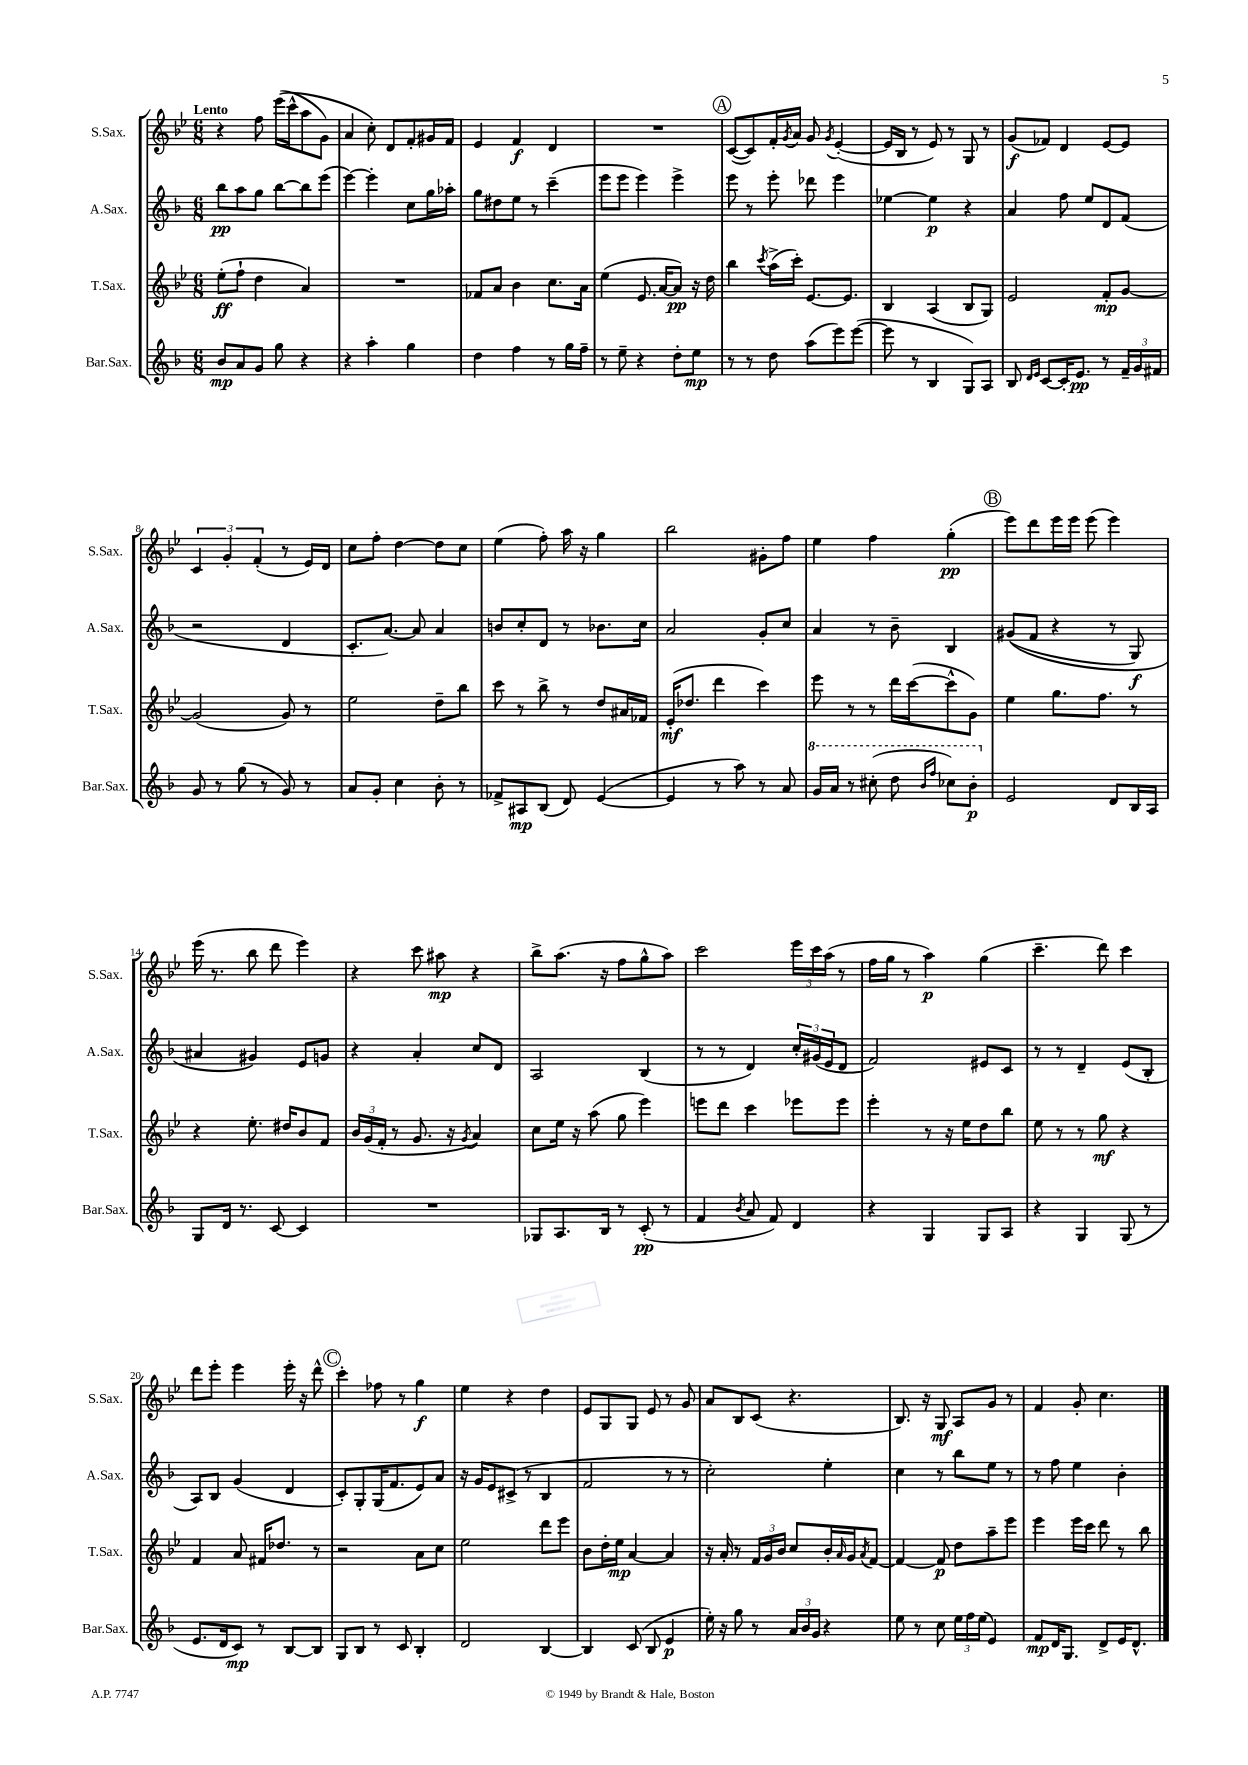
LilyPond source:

<<
\new StaffGroup <<
\new Staff = "s0" \with { instrumentName = "S.Sax." shortInstrumentName = "S.Sax." } {
    \clef treble \key bes \major \numericTimeSignature \time 6/8 \tempo "Lento"
    r4 f''8 ees'''16(\( c'''16-^ a''8 g'8) |
    a'4 c''8-.\) d'8 f'8-. gis'16 f'16 |
    ees'4 f'4\f d'4 |
    R2. |
    \mark \markup { \circle "A" } c'8~( c'8) f'16-. \acciaccatura { g'8 } a'16 g'8 \acciaccatura { g'8 } ees'4~-.( |
    ees'16 bes16 r8 ees'8) r8 g8 r8 |
    g'8\f( fes'8) d'4 ees'8~ ees'8 |
    \tuplet 3/2 { c'4 g'4-. f'4-.( } r8 ees'16) d'16 |
    c''8 f''8-. d''4~ d''8 c''8 |
    ees''4( f''8-.) a''16 r16 g''4 |
    bes''2 gis'8-. f''8 |
    ees''4 f''4 g''4-.\pp( |
    \mark \markup { \circle "B" } ees'''8) d'''8 ees'''16 ees'''16 ees'''8( ees'''4) |
    ees'''16( r8. bes''8 d'''8 ees'''4) |
    r4 c'''8 ais''8\mp r4 |
    bes''8-> a''8.( r16 f''8 g''8-^ a''8) |
    c'''2 \tuplet 3/2 { ees'''16 c'''16 a''16( } r8 |
    f''16 g''16 r8 a''4\p) g''4( |
    c'''4.-- d'''8) c'''4 |
    d'''8 ees'''8-. ees'''4 ees'''16-. r16 d'''8-^ |
    \mark \markup { \circle "C" } c'''4-. fes''8 r8 g''4\f |
    ees''4 r4 d''4 |
    ees'8 g8 g8 ees'8 r8 g'8 |
    a'8 bes8 c'8( r4. |
    bes8.) r16 g8\mf a8 g'8 r8 |
    f'4 g'8-. c''4. \bar "|." |
}
\new Staff = "s1" \with { instrumentName = "A.Sax." shortInstrumentName = "A.Sax." } {
    \clef treble \key f \major \numericTimeSignature \time 6/8
    bes''8\pp a''8 g''8 bes''8~ bes''8 e'''8( |
    e'''4~) e'''4-. c''8 g''16 aes''16-. |
    g''8 dis''8 e''8 r8 c'''4--( |
    e'''8 e'''8 e'''4) e'''4-> |
    \mark \markup { \circle "A" } e'''8 r8 e'''8-. des'''8 e'''4 |
    ees''4~ ees''4\p r4 |
    a'4 f''8 e''8 d'8 f'8( |
    r2 d'4 |
    c'8.-. a'8.~) a'8 a'4 |
    b'8 c''8-. d'8 r8 bes'8. c''16 |
    a'2 g'8-. c''8 |
    a'4 r8 bes'8-- bes4 |
    \mark \markup { \circle "B" } gis'8(\( f'8 r4 r8 g8\f) |
    ais'4 gis'4\) e'8 g'8 |
    r4 a'4-. c''8 d'8 |
    a2 bes4( |
    r8 r8 d'4) \tuplet 3/2 { c''16-. gis'16( e'16 } d'8 |
    f'2) eis'8 c'8 |
    r8 r8 d'4-- e'8( bes8-. |
    a8) bes8 g'4( d'4 |
    \mark \markup { \circle "C" } c'8-.) g8-. g16( f'8. e'8) a'8 |
    r16 g'16 e'8 cis'8->( r8 bes4 |
    f'2 r8 r8 |
    c''2-.) e''4-. |
    c''4 r8 bes''8 e''8 r8 |
    r8 f''8 e''4 bes'4-. \bar "|." |
}
\new Staff = "s2" \with { instrumentName = "T.Sax." shortInstrumentName = "T.Sax." } {
    \clef treble \key bes \major \numericTimeSignature \time 6/8
    ees''8-.\ff( f''8-! d''4 a'4) |
    R2. |
    fes'8 a'8 bes'4 c''8. a'16 |
    ees''4( ees'8. a'16~ a'8\pp) r16 d''16 |
    \mark \markup { \circle "A" } bes''4 \acciaccatura { c'''8 } a''16->( c'''16-.) ees'8.~ ees'8. |
    bes4 a4( bes8 g8) |
    ees'2 f'8-.\mp g'8~ |
    g'2( g'8) r8 |
    ees''2 d''8-- bes''8 |
    c'''8 r8 bes''8-> r8 d''8 ais'16 fes'16 |
    ees'16-.\mf( des''8. d'''4 c'''4) |
    ees'''8 r8 r8 d'''16 c'''16~( c'''8-^ g'8) |
    \mark \markup { \circle "B" } ees''4 g''8. f''8. r8 |
    r4 ees''8.-. dis''16 bes'8 f'8 |
    \tuplet 3/2 { bes'16 g'16( f'16-. } r8 g'8. r16 \acciaccatura { g'8 } a'4) |
    c''8 ees''16 r16 a''8( g''8 ees'''4) |
    e'''8 d'''8 c'''4 ees'''8 ees'''8 |
    ees'''4-. r8 r16 ees''16 d''8 bes''8 |
    ees''8 r8 r8 g''8\mf r4 |
    f'4 a'8 fis'16 des''8. r8 |
    \mark \markup { \circle "C" } r2 a'8 c''8 |
    ees''2 d'''8 ees'''8 |
    bes'8 d''16-. ees''16\mp a'4~ a'4 |
    r16 a'16-. r8 \tuplet 3/2 { f'16 g'16 bes'16 } c''8 bes'16-. \grace { a'16 } g'16 \acciaccatura { a'8 } f'8~ |
    f'4~ f'8\p d''8 a''8-- ees'''8 |
    ees'''4 ees'''16 c'''16 d'''8 r8 bes''8 \bar "|." |
}
\new Staff = "s3" \with { instrumentName = "Bar.Sax." shortInstrumentName = "Bar.Sax." } {
    \clef treble \key f \major \numericTimeSignature \time 6/8
    bes'8\mp a'8 g'8 g''8 r4 |
    r4 a''4-. g''4 |
    d''4 f''4 r8 g''16 f''16-- |
    r8 e''8-- r4 d''8-. e''8\mp |
    \mark \markup { \circle "A" } r8 r8 d''8 a''8( e'''8) e'''8~( |
    e'''8 r8 bes4 g8) a8 |
    bes8 \grace { d'16 e'16 } c'8~ c'16-. e'8.\pp r8 \tuplet 3/2 { f'16-- g'16 fis'16 } |
    g'8 r8 g''8( r8 g'8) r8 |
    a'8 g'8-. c''4 bes'8-. r8 |
    fes'8-> ais8\mp bes8( d'8) e'4~( |
    e'4 r8 a''8) r8 a'8 |
    \ottava #1 g''16 a''16 r8 cis'''8-.( d'''8 \grace { bes''16 f'''16 } ces'''8) bes''8-.\p \ottava #0 |
    \mark \markup { \circle "B" } e'2 d'8 bes16 a16 |
    g8 d'16 r8. c'8~ c'4 |
    R2. |
    ges8 a8. bes16 r8 c'8-.\pp( r8 |
    f'4 \acciaccatura { bes'8 } a'8 f'8) d'4 |
    r4 g4 g8 a8 |
    r4 g4 g8( r8 |
    e'8. d'16 c'8\mp) r8 bes8~ bes8 |
    \mark \markup { \circle "C" } g8 bes8 r8 c'8 bes4-. |
    d'2 bes4~ |
    bes4 c'8( bes8 e'4\p |
    e''16-.) r16 g''8 r8 \tuplet 3/2 { a'16 bes'16 g'16 } r4 |
    e''8 r8 c''8 \tuplet 3/2 { e''16 f''16 e''16( } e'4) |
    f'8\mp d'16 g8. d'8-> e'16 d'8.-^ \bar "|." |
}
>>
>>
